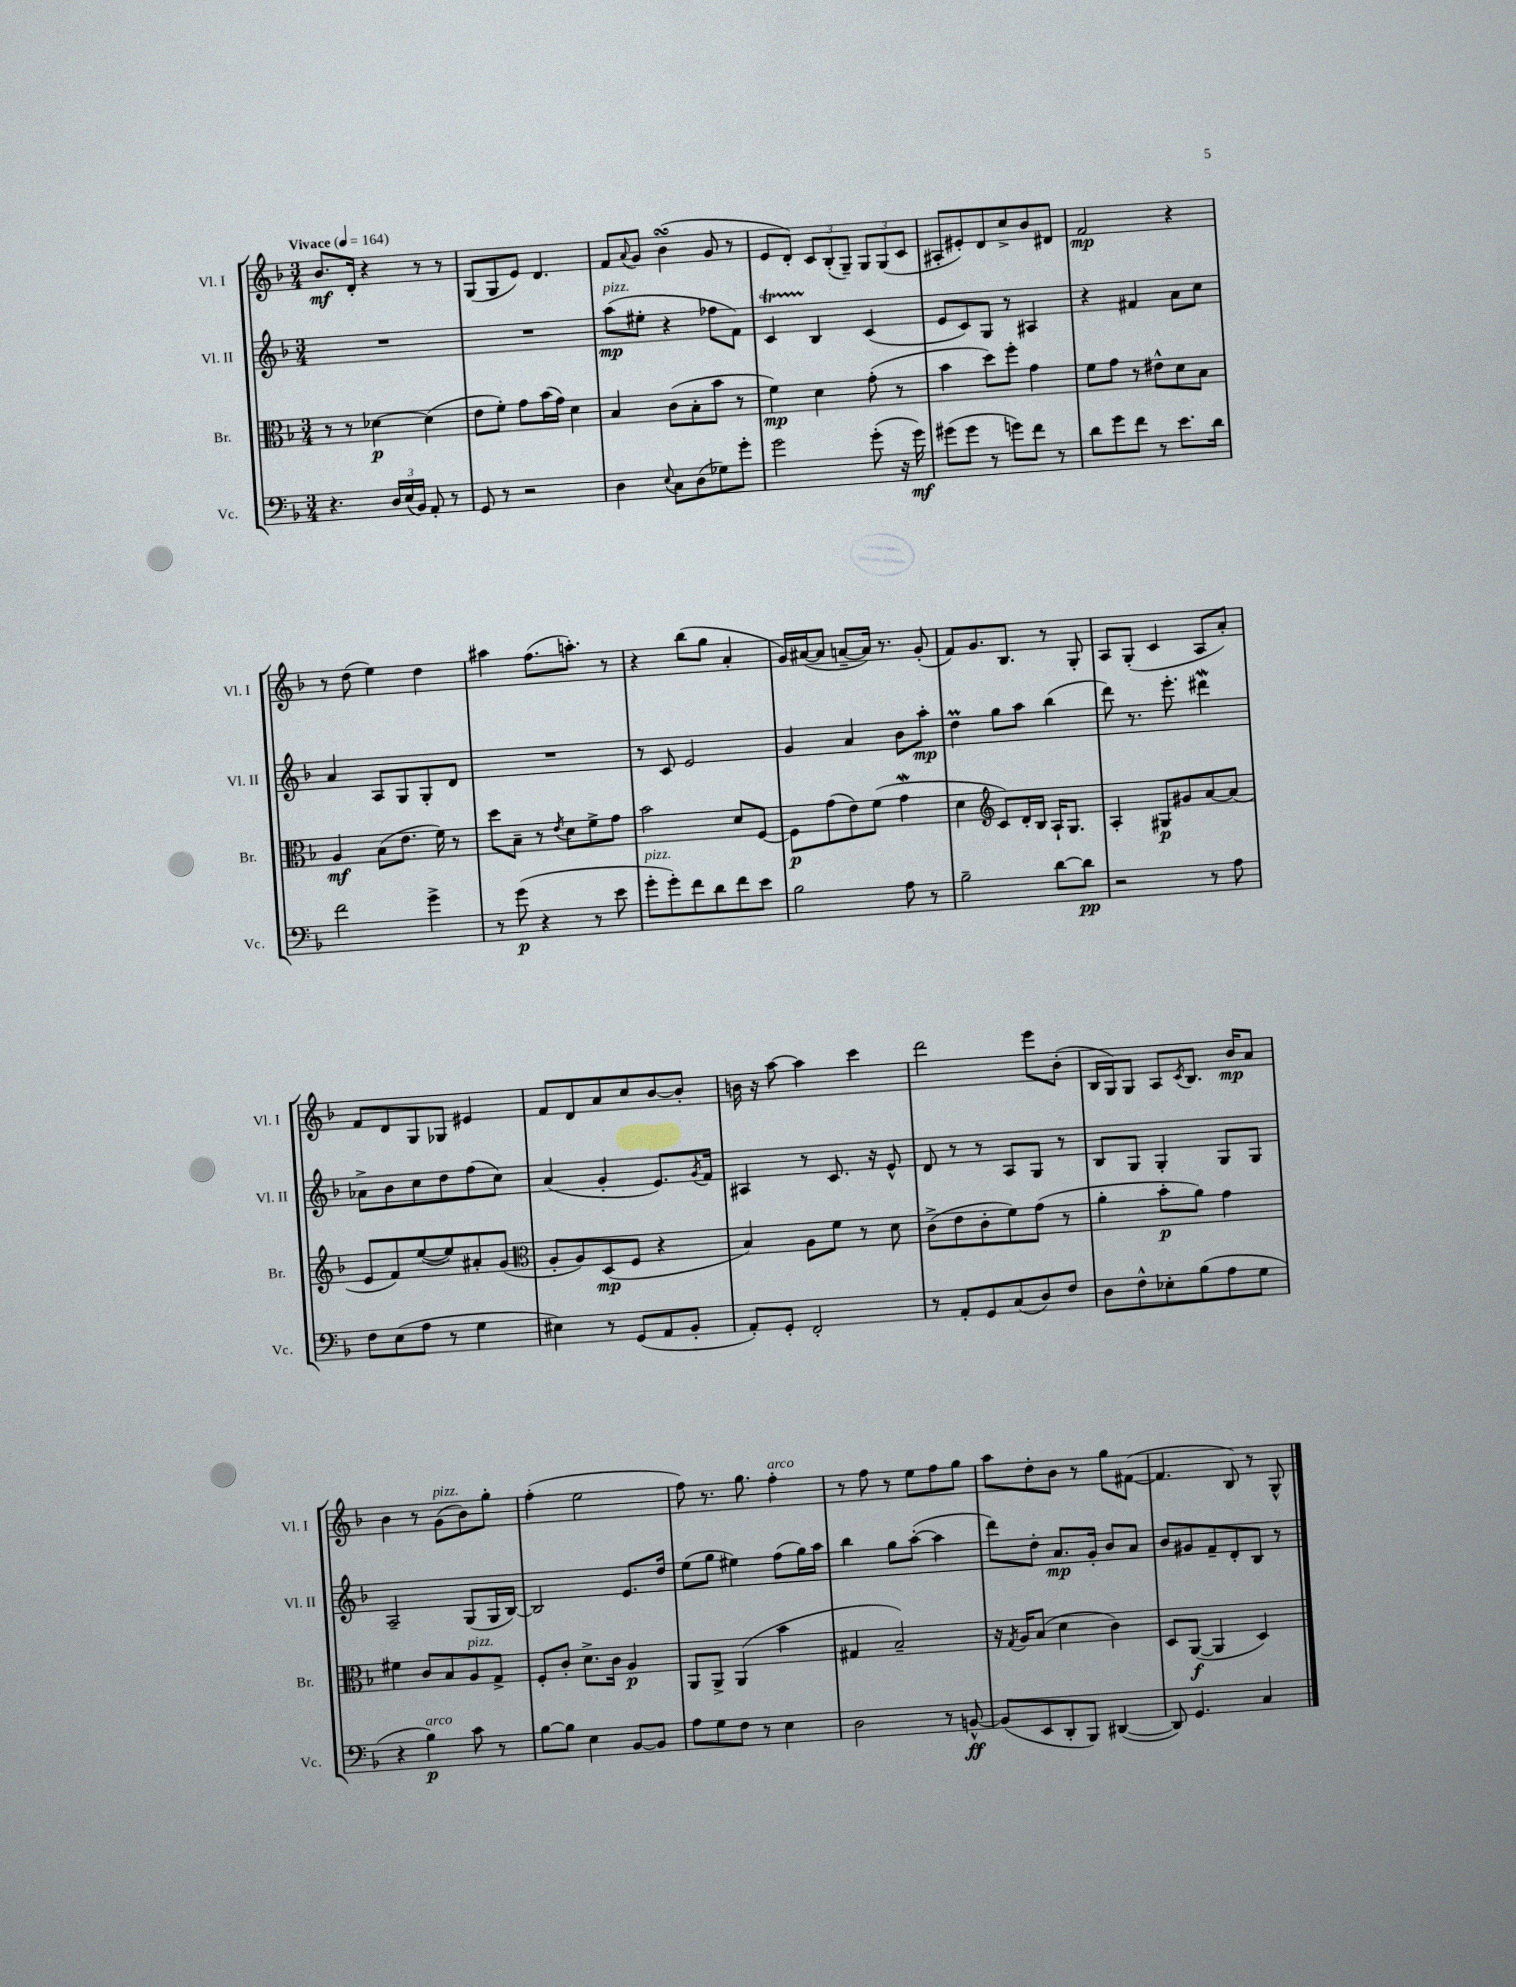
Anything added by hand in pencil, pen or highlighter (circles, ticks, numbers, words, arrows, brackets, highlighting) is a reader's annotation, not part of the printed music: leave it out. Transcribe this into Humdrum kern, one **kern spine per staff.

**kern	**dynam	**kern	**dynam	**kern	**dynam	**kern	**dynam
*part4	*part4	*part3	*part3	*part2	*part2	*part1	*part1
*staff4	*staff4	*staff3	*staff3	*staff2	*staff2	*staff1	*staff1
*I"Vc.	*	*I"Br.	*	*I"Vl. II	*	*I"Vl. I	*
*I'Vc.	*	*I'Br.	*	*I'Vl. II	*	*I'Vl. I	*
*clefF4	*	*clefC3	*	*clefG2	*	*clefG2	*
*k[b-]	*	*k[b-]	*	*k[b-]	*	*k[b-]	*
*M3/4	*	*M3/4	*	*M3/4	*	*M3/4	*
*MM164	*	*MM164	*	*MM164	*	*MM164	*
=1	=1	=1	=1	=1	=1	=1	=1
!	!	!	!	!	!	!LO:TX:a:B:t=Vivace	!
4.r	.	8r	.	2.r	.	8.b-/L	mf
.	.	8r	.	.	.	.	.
.	.	.	.	.	.	16d'/Jk	.
.	.	[4d-X\	p	.	.	4r	.
24D/LL	.	.	.	.	.	.	.
(24E/	.	.	.	.	.	.	.
24BB-/JJ)	.	.	.	.	.	.	.
8AA'/	.	(4d-\]	.	.	.	8r	.
8r	.	.	.	.	.	8r	.
=2	=2	=2	=2	=2	=2	=2	=2
8GG/	.	8e\L	.	2.r	.	(8G/L	.
8r	.	8f'\J)	.	.	.	8G/	.
2r	.	8g\L	.	.	.	8e/J)	.
.	.	(16b-\L	.	.	.	4.d/	.
.	.	16g\JJ)	.	.	.	.	.
.	.	4d\	.	.	.	.	.
=3	=3	=3	=3	=3	=3	=3	=3
!	!	!	!	!LO:TX:a:i:t=pizz.	!	!	!
4D\	.	4B-/	.	(8aa\L	mp	8f/L	.
.	.	.	.	.	.	8qqa/	.
.	.	.	.	8ee#X'\J	.	8g/J	.
8qqE/	.	.	.	.	.	.	.
8C\L	.	(8c\L	.	4r	.	(4b-sSSs\	.
(8D\	.	8B-'\	.	.	.	.	.
8G-X\)	.	8b-\J	.	8ff-X\L	.	8g/	.
8g'\J	.	8r	.	8f\J)	.	8r	.
=4	=4	=4	=4	=4	=4	=4	=4
2g\	.	4f\)	mp	4cT/	.	8e/L	.
.	.	.	.	.	.	8d'/J)	.
.	.	4d\	.	4B-/	.	12c/L	.
.	.	.	.	.	.	(12B-'/	.
.	.	.	.	.	.	12G~/J)	.
(8g'\	.	(8g'\	.	(4c/	.	12G/L	.
.	.	.	.	.	.	(12G/	.
16r	.	8r	.	.	.	.	.
.	.	.	.	.	.	12c/J	.
16g\)	mf	.	.	.	.	.	.
=5	=5	=5	=5	=5	=5	=5	=5
(8g#X\L	.	4b-\	.	8e/L	.	8A#X'/L	.
8g#\J	.	.	.	8c/)	.	8e#X'/)	.
8r	.	8dd\L)	.	8G/J	.	8d/	.
8gn\L)	.	8ff'\J	.	8r	.	8cc^/	.
8f\J	.	4g\	.	4A#X/	.	8b-/	.
8r	.	.	.	.	.	8d#X/J	.
=6	=6	=6	=6	=6	=6	=6	=6
8d\L	.	8f\L	.	4r	.	2f/	mp
8g\	.	8g\J	.	.	.	.	.
8f\J	.	8r	.	4f#X/	.	.	.
8r	.	8e#X^^\L	.	.	.	.	.
8.e\L	.	8d\	.	8a\L	.	4r	.
.	.	8B-\J	.	8cc\J	.	.	.
16d\Jk	.	.	.	.	.	.	.
!!LO:LB:g=z
=7	=7	=7	=7	=7	=7	=7	=7
2f\	.	4A/	mf	4a/	.	8r	.
.	.	.	.	.	.	(8dd\	.
.	.	(8B-\L	.	8A/L	.	4ee\)	.
.	.	8.e\J	.	8G/	.	.	.
4g^\	.	.	.	8G'/	.	4dd\	.
.	.	16f\)	.	.	.	.	.
.	.	8r	.	8d/J	.	.	.
=8	=8	=8	=8	=8	=8	=8	=8
8r	.	8dd\L	.	2.r	.	4aa#X\	.
(8g\	p	8B-~\J	.	.	.	.	.
4r	.	8r	.	.	.	(8.ff\L	.
.	.	8qe/	.	.	.	.	.
.	.	8d\L	.	.	.	.	.
.	.	.	.	.	.	8.aan'\J)	.
8r	.	8f^\	.	.	.	.	.
8e\	.	8g\J	.	.	.	8r	.
=9	=9	=9	=9	=9	=9	=9	=9
!LO:TX:a:i:t=pizz.	!	!	!	!	!	!	!
8g'\L	.	2b-\	.	8r	.	4r	.
8g'\)	.	.	.	8c/	.	.	.
8f\	.	.	.	2e/	.	(8bb-\L	.
8d\	.	.	.	.	.	8gg\J	.
8f\	.	8d/L	.	.	.	4a'/	.
8e\J	.	[8F/J	.	.	.	.	.
=10	=10	=10	=10	=10	=10	=10	=10
2B-\	.	8F\L]	p	4g/	.	16g/LL)	.
.	.	.	.	.	.	([16a#X/J	.
.	.	(8g\	.	.	.	8a#/J]	.
.	.	8e\)	.	4a/	.	[8an~/L	.
.	.	(8f\J	.	.	.	16a/Jk])	.
.	.	.	.	.	.	8.r	.
8A\	.	4gW\	.	8b-\L	.	.	.
8r	.	.	.	8aa'\J	mp	(8g'/	.
=11	=11	=11	=11	=11	=11	=11	=11
2B-~\	.	4d\	.	4ddM\	.	8f/L)	.
.	.	.	.	.	.	8.g/	.
*	*	*clefG2	*	*	*	*	*
.	.	8c/L)	.	8gg\L	.	.	.
.	.	.	.	.	.	8.B-/J	.
.	.	16d'/L	.	8aa\J	.	.	.
.	.	16B-/JJ	.	.	.	.	.
[8d\L	.	16A`/KL	.	(4bb-\	.	8r	.
.	.	8.G/J	.	.	.	.	.
8d\J]	pp	.	.	.	.	8G'/	.
=12	=12	=12	=12	=12	=12	=12	=12
2r	.	4A'/	.	8ddd\)	.	8A/L	.
.	.	.	.	8.r	.	(8G'/J	.
.	.	8G#X/L	p	.	.	4c/	.
.	.	.	.	8.eee'\	.	.	.
.	.	8g#X/	.	.	.	.	.
8r	.	[8a/	.	4ddd#XW\	.	8A/L	.
8A\	.	(8a/J]	.	.	.	8a'/J)	.
!!LO:LB:g=z
=13	=13	=13	=13	=13	=13	=13	=13
8F\L	.	8e/L	.	8a-X^\L	.	8f/L	.
(8E\	.	8f/)	.	8b-\	.	8d/	.
8A\J	.	([8ee/	.	8cc\	.	8G/	.
8r	.	8ee/])	.	8dd\	.	8G-X/J	.
4G\	.	8a#X'/	.	(8ff\	.	4e#X/	.
.	.	(8g/J	.	8cc\J)	.	.	.
=14	=14	=14	=14	=14	=14	=14	=14
*	*	*clefC3	*	*	*	*	*
4E#X\)	.	8A'/L	.	(4a/	.	8f/L	.
.	.	8A/)	.	.	.	8d/	.
8r	.	(8D/	mp	4g'/	.	8a/	.
(8GG/L	.	8F/J	.	.	.	8cc/	.
8AA/	.	4r	.	8.e/L)	.	[8b-/	.
8BB-'/J	.	.	.	.	.	8b-'/J]	.
.	.	.	.	8qg/	.	.	.
.	.	.	.	16f/Jk	.	.	.
=15	=15	=15	=15	=15	=15	=15	=15
8AA'/L)	.	4B-/)	.	4A#X/	.	16bn\	.
.	.	.	.	.	.	16r	.
8GG'/J	.	.	.	.	.	[8aa\	.
2FF'/	.	8A\L	.	8r	.	4aa\]	.
.	.	8f\J	.	8.c/	.	.	.
.	.	8r	.	.	.	4ccc\	.
.	.	.	.	16r	.	.	.
.	.	8d\	.	8e^^/	.	.	.
=16	=16	=16	=16	=16	=16	=16	=16
8r	.	(8c^\L	.	8d/	.	2ddd\	.
8AA'/L	.	8e\	.	8r	.	.	.
8GG/	.	8c'\	.	8r	.	.	.
(8C/	.	8f\)	.	8A/L	.	.	.
8D/)	.	(8g\J	.	8G/J	.	8eee\L	.
8F/J	.	8r	.	8r	.	(8b-'\J	.
=17	=17	=17	=17	=17	=17	=17	=17
8D\L	.	4a'\	.	8B-/L	.	16B-/LL	.
.	.	.	.	.	.	16G/J)	.
8F^^\	.	.	.	8G/J	.	8G/J	.
8E-X'\	.	8b-'\L	p	4G'/	.	8A/L	.
.	.	.	.	.	.	8qc/	.
(8B-\	.	8a\J)	.	.	.	8.B-/J	.
8A\	.	4g\	.	8G/L	.	.	.
.	.	.	.	.	.	16b-/KL	mp
8G\J	.	.	.	8G/J	.	8a/J	.
!!LO:LB:g=z
=18	=18	=18	=18	=18	=18	=18	=18
4r	.	4f#X\	.	2A~/	.	4b-\	.
!LO:TX:a:i:t=arco	!	!	!	!	!	!	!
4B-\)	p	8c/L	.	.	.	8r	.
!	!	!	!	!	!	!LO:TX:a:i:t=pizz.	!
.	.	8B-/	.	.	.	(8g\L	.
!	!	!LO:TX:a:i:t=pizz.	!	!	!	!	!
8c\	.	8A/	.	(8G/L	.	8b-\)	.
8r	.	8G^/J	.	16G/L	.	8gg'\J	.
.	.	.	.	[16B-/JJ)	.	.	.
=19	=19	=19	=19	=19	=19	=19	=19
[8B-\L	.	8F'/L	.	2B-/]	.	(4ff'\	.
8B-\J]	.	8c'/J	.	.	.	.	.
4E\	.	8.d^\L	.	.	.	2ee\	.
.	.	16c\Jk	.	.	.	.	.
[8BB-/L	.	4A/	p	8.e/L	.	.	.
8BB-/J]	.	.	.	.	.	.	.
.	.	.	.	16dd/Jk	.	.	.
=20	=20	=20	=20	=20	=20	=20	=20
8A\L	.	8AA/L	.	(8ee\L	.	8ff\)	.
8G\	.	8AA^/J	.	8gg\J	.	8.r	.
8F\J	.	(4AA/	.	4ee#X\)	.	.	.
.	.	.	.	.	.	8.gg\	.
8r	.	.	.	.	.	.	.
!	!	!	!	!	!	!LO:TX:a:i:t=arco	!
4E\	.	4b-\	.	(8ff\L	.	4ff'\	.
.	.	.	.	16gg\L)	.	.	.
.	.	.	.	16aa\JJ	.	.	.
=21	=21	=21	=21	=21	=21	=21	=21
2D\	.	4G#X/	.	4bb-\	.	8r	.
.	.	.	.	.	.	8ff\	.
.	.	2B-~/)	.	8gg\L	.	8r	.
.	.	.	.	([8aa'\J	.	8ee\L	.
8r	.	.	.	4aa\]	.	8ff\	.
[8BBn^^/	ff	.	.	.	.	8gg\J	.
=22	=22	=22	=22	=22	=22	=22	=22
(8BB/L]	.	16r	.	8ddd\L)	.	8aa\L	.
.	.	8qG/	.	.	.	.	.
.	.	16A/KL	.	.	.	.	.
8EE/	.	(8B-/J	.	8dd'\J	.	8dd'\	.
8DD'/	.	4d\	.	8.a/L	mp	8b-\J	.
8BBB-/J)	.	.	.	.	.	8r	.
.	.	.	.	16g'/Jk	.	.	.
([4DD#X/	.	4c\)	.	8b-/L	.	8gg\L	.
.	.	.	.	8a/J	.	([8f#X\J	.
=23	=23	=23	=23	=23	=23	=23	=23
8DD#/])	.	8D/L	.	8b-/L	.	4.f#/]	.
4.GG/	.	([8AA/J	f	8g#X/	.	.	.
.	.	4AA/]	.	8f~/	.	.	.
.	.	.	.	8d'/	.	8B-/)	.
4C/	.	4D/)	.	8B-/J	.	8r	.
.	.	.	.	8r	.	8G^^/	.
==	==	==	==	==	==	==	==
*-	*-	*-	*-	*-	*-	*-	*-
